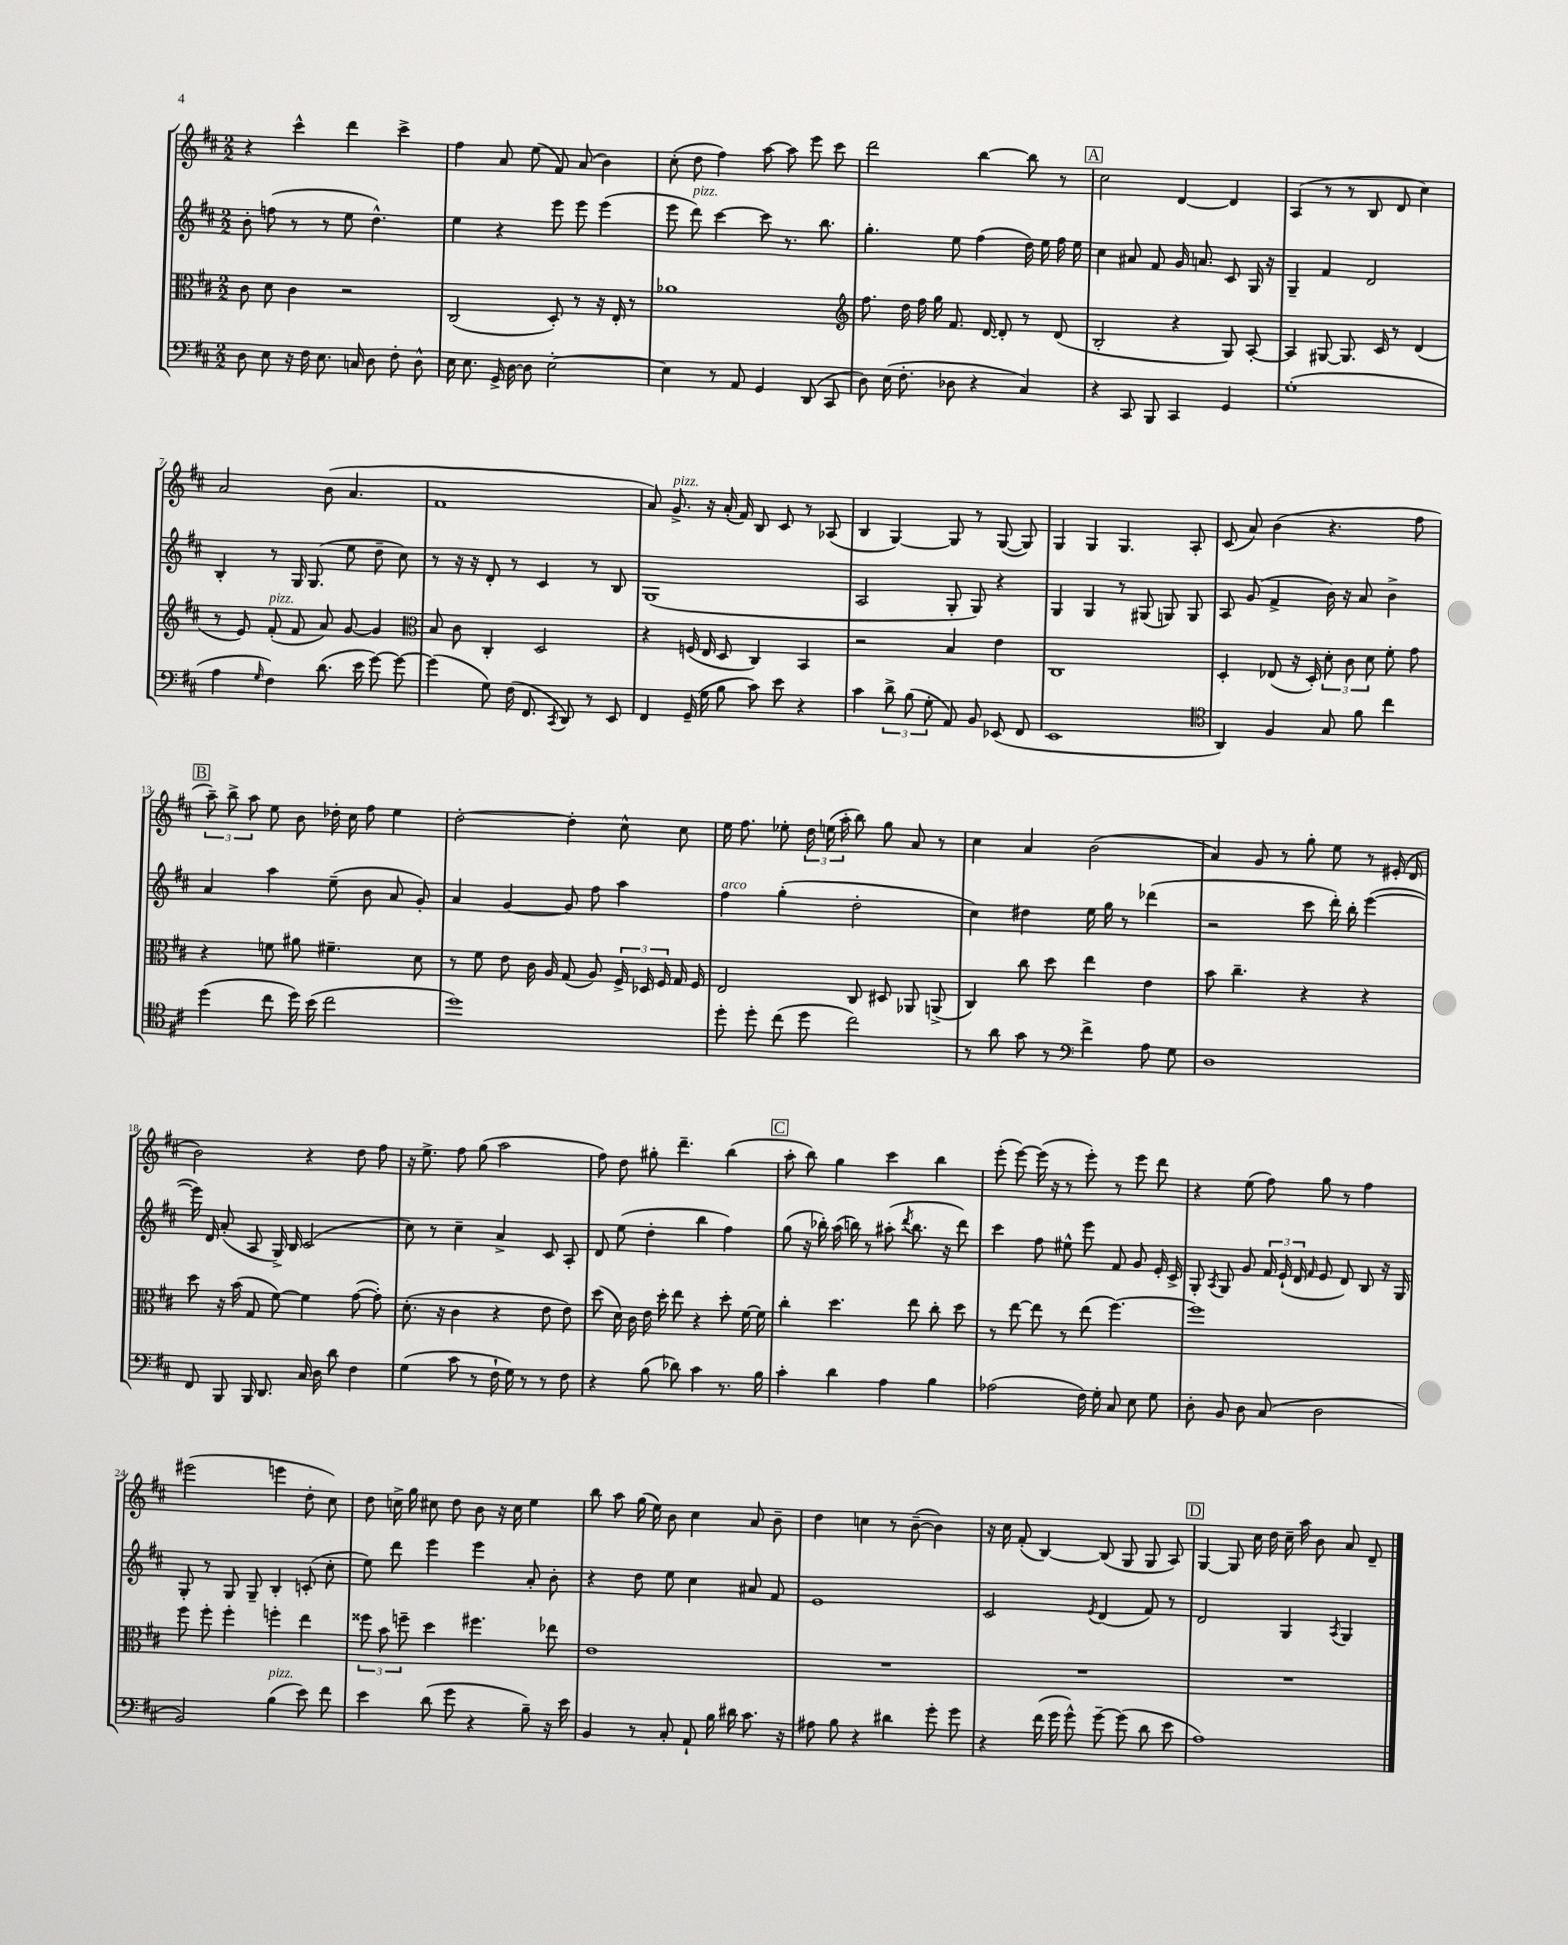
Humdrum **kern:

**kern	**kern	**kern	**kern
*part4	*part3	*part2	*part1
*staff4	*staff3	*staff2	*staff1
*clefF4	*clefC3	*clefG2	*clefG2
*k[f#c#]	*k[f#c#]	*k[f#c#]	*k[f#c#]
*M2/2	*M2/2	*M2/2	*M2/2
=1	=1	=1	=1
8D\	8c#\	8b'\	4r
8E\	8d\	(8ffn\	.
16r	4c#\	8r	4ccc#^^\
16F#\	.	.	.
8.E\	.	8r	.
.	2r	8ee\	4ddd\
16Cn/	.	.	.
8D\	.	4.dd^^\)	.
8F#'\	.	.	4ccc#^\
8D^^\	.	.	.
=2	=2	=2	=2
16E\	(2C#/	4ee\	4ff#\
8.E\	.	.	.
16GG^/	.	4r	8a/
[16D\	.	.	.
8D\]	.	.	(8ee\
[2E'\	8D'/)	8eee\	8f#/)
.	8r	8eee\	(8a/
.	16r	(4eee\	4b\)
.	16E'/	.	.
.	8r	.	.
=3	=3	=3	=3
4E\]	1a-X	8eee\	(8cc#'\
!	!	!LO:TX:a:i:t=pizz.	!
.	.	8ddd\)	8dd\
8r	.	[4ccc#\	4ff#\)
8AA/	.	.	.
4GG/	.	8ccc#\]	[8aa\
.	.	8.r	8aa\]
(8DD/	.	.	8eee\
.	.	8.bb\	.
8CC#/	.	.	8ccc#\
=4	=4	=4	=4
*	*clefG2	*	*
8D\)	8.ff#\	4.gg'\	2ddd\
(16E\	.	.	.
8.F#'\	16dd\	.	.
.	16ff#\	.	.
.	16gg\	.	.
8D-X\	8.f#/	8ee\	.
4r	.	(4ff#\	[4bb\
.	[16d/	.	.
.	8d'/]	.	.
4C#/)	8r	16dd\)	8bb\]
.	.	16ee\	.
.	(8d/	16ff#\	8r
.	.	16ee\	.
!!LO:REH:place=s1:t=A
=5	=5	=5	=5
4r	2B'/	4cc#\	2cc#\
8CC#/	.	8a#X/	.
8BBB/	.	8f#/	.
4CC#/	4r	16g/	[4d/
.	.	8.an/	.
4GG/	8G/)	8c#/	4d/]
.	[8A'/	16G/	.
.	.	16r	.
=6	=6	=6	=6
(1G'	4A/]	4G~/	(4A/
.	[8G#X/	4f#/	8r
.	8.G#/]	.	8r
.	.	2d/	8B/
.	16c#/	.	.
.	8r	.	8d/
.	(4d/	.	4cc#\)
!!LO:LB:g=z
=7	=7	=7	=7
4A\	8r	4B'/	2a/
.	8e/)	.	.
16qqG/	.	.	.
!	!LO:TX:a:i:t=pizz.	!	!
4F#\)	(8f#'/	8r	.
.	8f#/	16G/	.
.	.	(8.G/	.
(8.d\	8a/)	.	(8b\
.	[8g/	8ee\	4.a/
16e\	.	.	.
[8g\)	4g/]	8dd~\	.
8g\_	.	8cc#\)	.
=8	=8	=8	=8
*	*clefC3	*	*
(4g\]	8B/	8r	1f#
.	8c#\	16r	.
.	.	16r	.
8G\)	4C#'/	8d'/	.
(16F#\	.	8r	.
8.FF#/	.	.	.
.	2D/	4c#/	.
8qCC#/	.	.	.
8DD/)	.	.	.
8r	.	8r	.
8EE/	.	8B/	.
=9	=9	=9	=9
4FF#/	4r	(1G	8a/)
!	!	!	!LO:TX:a:i:t=pizz.
.	.	.	8.g^/
(16GG~/	(16Fn/	.	.
16G\	16E/	.	16r
8B\	8D/	.	(16a'/
.	.	.	16f#/)
8c#\)	4C#/)	.	8B/
8e\	.	.	8c#/
4r	4BB/	.	8r
.	.	.	(8A-X/
=10	=10	=10	=10
4c#\	2r	2A/	4B/
12d^\	.	.	[4G/)
(12B\	.	.	.
12G'\	.	.	.
8AA/)	4B/	8G'/	8G/]
8BB/	.	8G/)	8r
(8EE-X/	4e\	4r	([8G/
8FF#/	.	.	8G/])
=11	=11	=11	=11
1EE	1C#	4G/	4G/
.	.	4G/	4G/
.	.	8r	4.G/
.	.	(8G#X/	.
.	.	8Gn/)	.
.	.	8G/	8A'/
=12	=12	=12	=12
*clefC4	*	*	*
4AA/)	4D'/	8A/	(8c#/
.	.	(8g/	8a/)
4F#/	(8E-X/	4f#^/	(4b\
.	16r	.	.
.	16D'/)	.	.
8G/	12d'\	16b\)	4.r
.	.	16r	.
.	12c#\	.	.
8f#\	.	8a/	.
.	12d\	.	.
4cc#\	8f#'\	4b^\	.
.	8g\	.	8ff#\
!!LO:LB:g=z
!!LO:REH:place=s1:t=B
=13	=13	=13	=13
(4dd\	4r	4a/	12aa~\)
.	.	.	12bb^\
.	.	.	12aa\
8cc#\	8fn\	4aa\	8ee\
16dd\)	8a#X\	.	8b\
(16b\	.	.	.
2cc#\	4.f#X~\	(8ee~\	16dd-X'\
.	.	.	16cc#\
.	.	8b\	8ff#\
.	.	8a/	4ee\
.	8d\	8g'/)	.
=14	=14	=14	=14
1dd)	8r	4a/	[2dd'\
.	8f#\	.	.
.	8e\	[4g/	.
.	16c#\	.	.
.	16A/	.	.
.	(8G/	8g/]	4dd'\]
.	8A/)	8ff#\	.
.	24F#^/	4aa\	8cc#^^\
.	24D-X/	.	.
.	24F#/	.	.
.	16G/	.	8cc#\
.	16F#/	.	.
=15	=15	=15	=15
!	!	!LO:TX:a:i:t=arco	!
8dd'\	2E/	4ff#\	16ee\
.	.	.	8.ff#\
8dd'\	.	.	.
(8cc#\	.	(4gg'\	8ee-X'\
8dd\	.	.	24dd\
.	.	.	(24een\
.	.	.	24aa'\
2cc#\)	8C#/	2dd'\	8bb\)
.	8D#X/	.	8gg\
.	8AA-X/	.	8a/
.	(8AAn^/	.	8r
=16	=16	=16	=16
8r	4C#/)	4cc#\)	4cc#\
8a\	.	.	.
8g\	8cc#\	4dd#X\	4a/
8r	8dd\	.	.
*clefF4	*	*	*
4f#^\	4ee\	16ee\	(2b\
.	.	16gg\	.
.	.	8r	.
8A\	4e\	(4ddd-X\	.
8G\	.	.	.
=17	=17	=17	=17
1D	8b\	2r	4a/)
.	4.cc#~\	.	.
.	.	.	8g/
.	.	.	8r
.	4r	8ccc#\	8gg'\
.	.	16ddd'\)	8ee\
.	.	16bb'\	.
.	4r	([4eee\	8r
.	.	.	(16e#X'/
.	.	.	16d/
!!LO:LB:g=z
=18	=18	=18	=18
8FF#/	8dd\	16eee\])	2b\)
.	.	16d/	.
8BBB/	16r	(8a'/	.
.	(16b\	.	.
16BBB/	8G/	8A/	.
8.DD/	.	.	.
.	[8f#\)	16G^/)	.
.	.	16B/	.
16C#/	4f#\]	(2c#/	4r
16D\	.	.	.
8d\	.	.	.
4F#\	([8g\	.	8dd\
.	8g'\])	.	8ff#\
=19	=19	=19	=19
(4G\	(8.d'\	8cc#\)	16r
.	.	.	8.ee^\
.	.	8r	.
.	16r	.	.
8c#\	4c#\	4cc#~\	8ff#\
8r	.	.	(8gg\
16F#`\	4r	4a^/	2aa\
16G\)	.	.	.
8r	.	.	.
8r	8e\	8c#/	.
8F#\	8e\)	8A'/	.
=20	=20	=20	=20
4r	(8dd\	8d/	8ff#\)
.	16d\)	(8ee\	8dd\
.	16c#\	.	.
(8B\	16e\	4dd'\	8gg#X'\
.	16dd'\	.	.
8d-X\)	8ee\	.	4.ddd~\
4c#\	4r	4bb\	.
8.r	8dd'\	4ff#\)	(4bb\
.	[16f#\	.	.
16B\	16f#\]	.	.
!!LO:REH:place=s1:t=C
=21	=21	=21	=21
4c#'\	4cc#'\	(8gg\	8aa'\
.	.	16r	8bb\)
.	.	16bb-X'\)	.
4d\	4.dd\	(16aa\	4gg\
.	.	16bbn\)	.
.	.	8r	.
4A\	.	(8aa#X'\	4ccc#\
.	.	8qddd/	.
.	8ee\	8.bb\	.
4B\	8cc#'\	.	4bb\
.	.	16r	.
.	8dd\	8ddd\)	.
=22	=22	=22	=22
(2A-X\	8r	4ccc#\	(8eee'\
.	[8ee\	.	[8eee\)
.	8ee\]	8ff#\	(16eee\]
.	.	.	16r
.	8r	8ee#X^^\	8r
16F#\)	(8ee\	8eee\	8eee'\)
16G'\	.	.	.
8C#/	[4.ff#\)	8f#/	8r
8E\	.	8g/	8eee\
8G\	.	16e'/	8ddd\
.	.	16c#^/	.
=23	=23	=23	=23
8D'\	1ff#]	8G'/	4r
.	.	8qA/	.
8BB/	.	8G/	.
8D\	.	8g/	(8ee\
(8C#/	.	24f#/	8ff#\)
.	.	(24e`/	.
.	.	24d/	.
.	.	16qqf#/	.
2D\	.	8e/	8gg\
.	.	8d/)	8r
.	.	8B/	4ff#\
.	.	16r	.
.	.	16G/	.
!!LO:LB:g=z
=24	=24	=24	=24
2BB/)	8ff#\	8G'/	(2eee#X\
.	8ff#'\	8r	.
.	4ff#'\	8G/	.
.	.	8G~/	.
!LO:TX:a:i:t=pizz.	!	!	!
(4B\	4ffn'\	4B'/	4eeen\
8e\)	4ee\	(8cn'/	8dd'\
8f#\	.	8cc#'\	8cc#\)
=25	=25	=25	=25
4e\	12ff##X\	8ee\)	8dd\
.	12b\	.	.
.	.	8ddd\	16ccn^\
.	12ffn~\	.	.
.	.	.	16gg\
(8d\	4dd\	4eee\	8cc#X\
8g\	.	.	8dd\
4r	4.ff#X\	4eee\	8b\
.	.	.	16r
.	.	.	16cc#\
8B~\)	.	8a'/	4ee\
16r	8ee-X\	8b'\	.
16e\	.	.	.
=26	=26	=26	=26
4BB/	1e	4r	8bb\
.	.	.	8aa\
8r	.	8dd\	(16gg\
.	.	.	16ee\)
8C#'/	.	8ee\	8b\
8AA`/	.	4cc#\	4cc#\
16B\	.	.	.
16d#X\	.	.	.
8.c#\	.	8a#X/	8a/
.	.	8f#/	8b~\
16r	.	.	.
=27	=27	=27	=27
8A#X\	1r	1e	4dd\
8B\	.	.	.
4r	.	.	4ccn\
4d#X\	.	.	8r
.	.	.	([8b~\
8g'\	.	.	4b\])
8g\	.	.	.
=28	=28	=28	=28
4r	1r	2c#/	16r
.	.	.	16cc#\
.	.	.	(8f#'/
(16f#\	.	.	[4B/)
16g\	.	.	.
8g^^\)	.	.	.
.	.	8qe/	.
[8g~\	.	(4d/	(8B/]
(8g\]	.	.	8G/
8d\	.	8f#/)	8G/
8e\	.	8r	8A/)
!!LO:REH:place=s1:t=D
=29	=29	=29	=29
1A)	1r	2d/	[4G/
.	.	.	8G/]
.	.	.	16cc#\
.	.	.	16dd\
.	.	4G/	16cc#~\
.	.	.	16aa\
.	.	.	8b\
.	.	8qA/	.
.	.	4G/	8a/
.	.	.	8d~/
==	==	==	==
*-	*-	*-	*-
